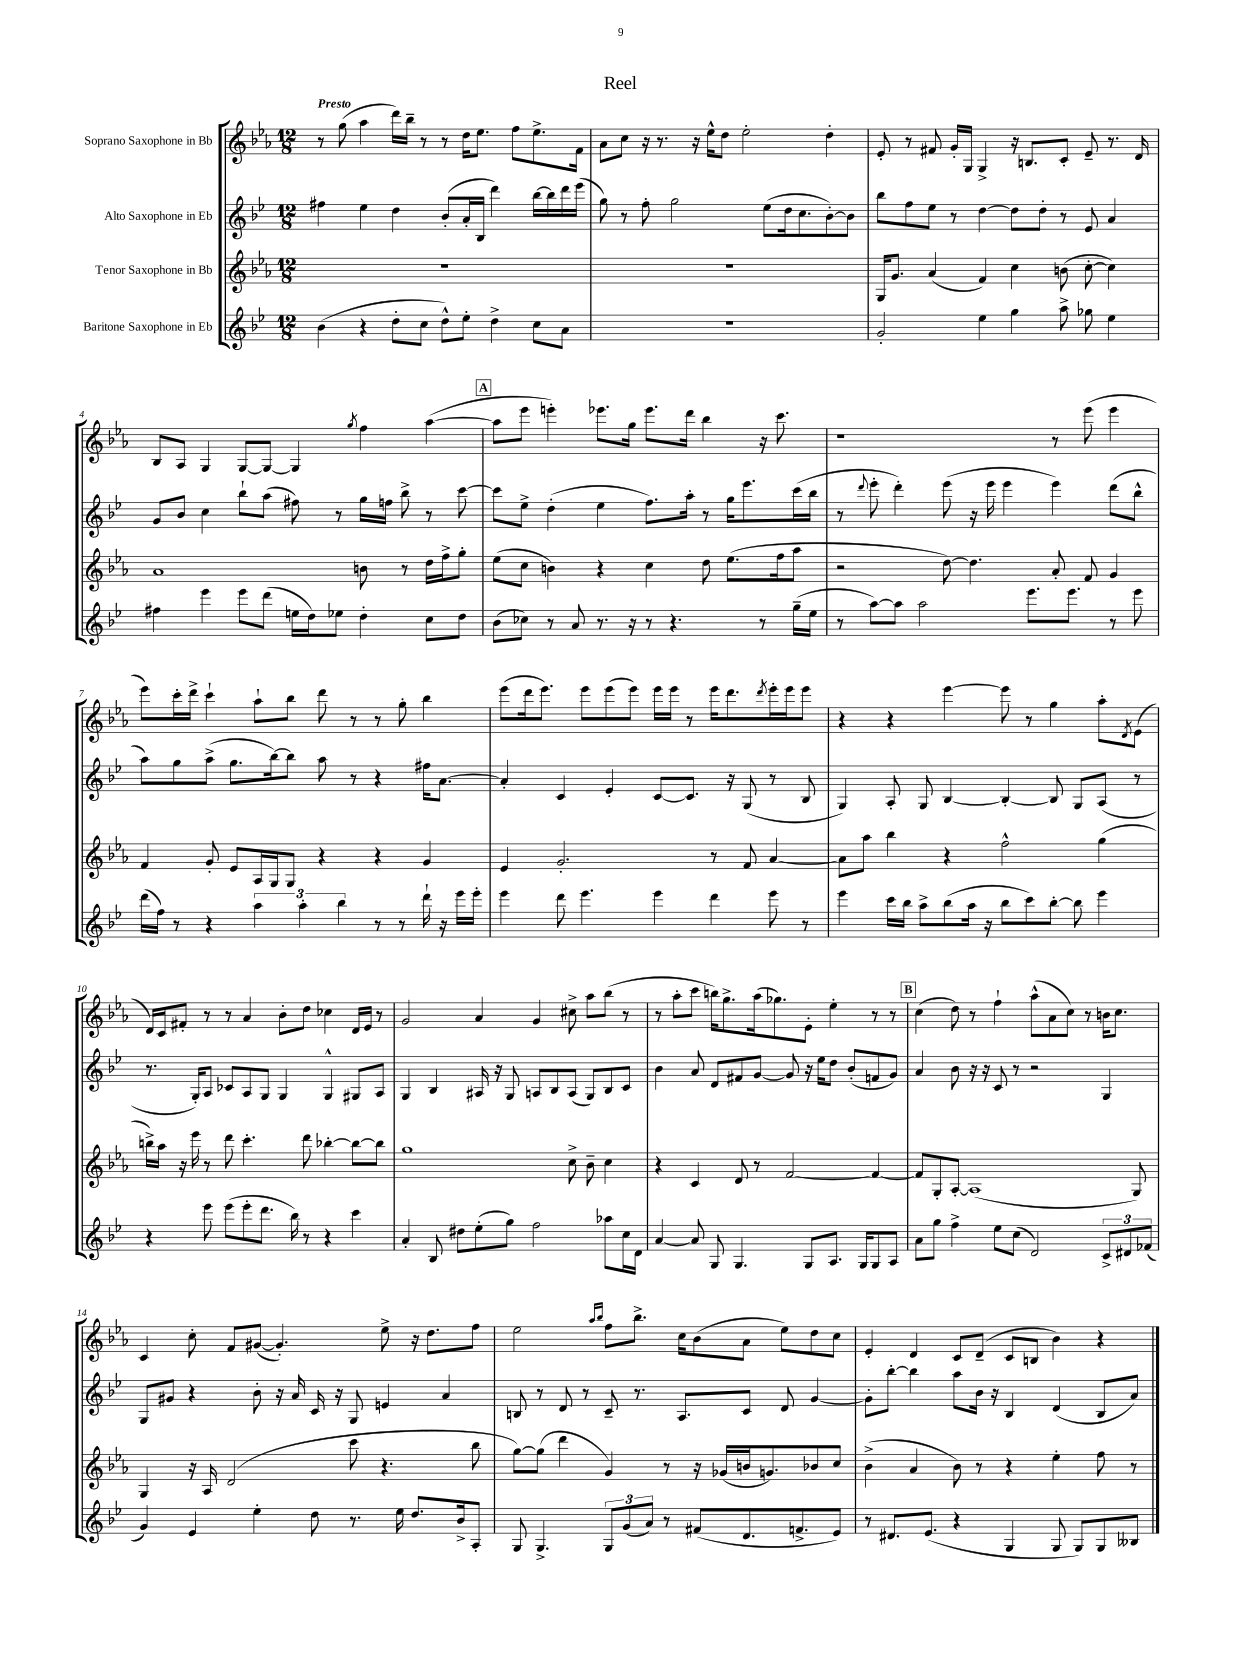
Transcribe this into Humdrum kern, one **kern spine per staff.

**kern	**kern	**kern	**kern
*staff4	*staff3	*staff2	*staff1
*clefG2	*clefG2	*clefG2	*clefG2
*k[b-e-]	*k[b-e-a-]	*k[b-e-]	*k[b-e-a-]
*M12/8	*M12/8	*M12/8	*M12/8
(4b-	1.r	4ff#	8r
.	.	.	(8gg
4r	.	4ee-	4aa-
8dd'	.	4dd	16ddd)
.	.	.	16bb-~
8cc	.	.	8r
8dd^^)	.	(8b-'	8r
8ee-'	.	16a'	16dd
.	.	16B-	8.ee-
4dd^	.	4ddd)	.
.	.	.	8ff
8cc	.	[16bb-	8.ee-^
.	.	16bb-]	.
8a	.	16ddd	.
.	.	(16eee-	16f
=	=	=	=
1.r	1.r	8gg)	8a-
.	.	8r	8cc
.	.	8ff'	16r
.	.	.	8.r
.	.	2gg	.
.	.	.	16r
.	.	.	16ee-^^
.	.	.	8dd
.	.	.	2ee-'
.	.	(8ee-	.
.	.	16dd	.
.	.	8.cc	.
.	.	[8b-')	4dd'
.	.	8b-]	.
=	=	=	=
2g'	16G	8bb-	8e-'
.	8.g	.	.
.	.	8ff	8r
.	(4a-	8ee-	8f#
.	.	8r	16g'
.	.	.	16G
4ee-	4f)	[4dd	4G^
4gg	4cc	8dd]	16r
.	.	.	8.B
.	.	8dd'	.
8aa^	(8b	8r	8c'
8gg-	[8cc'	8e-	8e-~
4ee-	4cc])	4a	8.r
.	.	.	16d
=	=	=	=
4ff#	1a-	8g	8B-
.	.	8b-	8A-
4eee-	.	4cc	4G
8eee-	.	8bb-`	[8G
(8ddd	.	(8aa	8G_
16ee	.	8ff#)	4G]
16dd)	.	.	.
8ee-	.	8r	.
.	.	.	8qgg
4dd'	8b	16gg	4ff
.	.	16ff	.
.	8r	8bb-^	.
8cc	16dd	8r	([4aa-
.	16ff^	.	.
8dd	8gg'	[8ccc	.
=	=	=	=
(8b-	(8ee-	8ccc]	8aa-]
8cc-)	8cc	8ee-^	8eee-
8r	4b)	(4dd'	4eee')
8a	.	.	.
8.r	4r	4ee-	8.eee-
16r	.	.	16gg
8r	4cc	8.ff)	8.eee-
4.r	.	.	.
.	.	16aa'	16ddd
.	8dd	8r	4bb-
.	(8.ee-	16gg	.
.	.	8.eee-	.
8r	.	.	16r
.	16ff	.	8.ccc
(16gg~	8aa-	(16ccc	.
16ee-	.	16bb-	.
=	=	=	=
8r	2r	8r	1r
.	.	8qqddd	.
[8aa)	.	8eee-'	.
8aa]	.	4ddd')	.
2aa	.	.	.
.	[8dd)	(8eee-	.
.	4.dd]	16r	.
.	.	16eee-	.
.	.	4eee-	.
8.eee-	.	.	.
.	8a-'	4eee-)	8r
8.eee-	.	.	.
.	8f	.	(8eee-
8r	4g	(8ddd	4eee-
8eee-	.	8bb-^^	.
=	=	=	=
(16ddd	4f	8aa)	8eee-)
16ff)	.	.	.
8r	.	8gg	16ccc'
.	.	.	16ddd^
4r	8g'	(8aa^	4ccc`
.	8e-	8.gg	.
6aa	16A-	.	8aa-`
.	16G	[16bb-)	.
.	8G	8bb-]	8bb-
6aa'	.	.	.
.	4r	8aa	8ddd
6bb-	.	.	.
.	.	8r	8r
8r	4r	4r	8r
8r	.	.	8gg'
16ddd`	4g	16ff#	4bb-
16r	.	[8.a	.
16eee-	.	.	.
16eee-'	.	.	.
=	=	=	=
4eee-	4e-	4a']	(8eee-
.	.	.	16ddd
.	.	.	8.eee-)
8ddd	2.g'	4c	.
4.eee-	.	.	8eee-
.	.	4e-'	(8eee-
.	.	.	8eee-)
4eee-	.	[8c	16eee-
.	.	.	16eee-
.	.	8.c]	8r
4ddd	8r	.	16eee-
.	.	16r	8.ddd
.	8f	(8G	.
.	.	.	8qddd
8eee-	[4a-	8r	16eee-'
.	.	.	16eee-
8r	.	8B-	8eee-
=	=	=	=
4eee-	8a-]	4G)	4r
.	8aa-	.	.
16ccc	4bb-	8A'	4r
16bb-	.	.	.
8aa^	.	8G	.
(8bb-	4r	[4B-	[4eee-
16aa	.	.	.
16r	.	.	.
8bb-	2ff^^	4B-'_	8eee-]
8ccc)	.	.	8r
[8bb-'	.	8B-]	4gg
8bb-]	.	8G	.
4eee-	(4gg	(8A	8aa-'
.	.	.	8qd
.	.	8r	(8e-
=	=	=	=
4r	16bb^)	8.r	16d)
.	16aa-	.	16c
.	16r	.	8f#'
.	16eee-	16G')	.
8eee-	8r	8A	8r
(8eee-	8ddd	8c-	8r
8eee-'	4.ccc'	8A	4a-
8.ddd	.	8G	.
.	.	4G	8b-'
16bb-)	.	.	.
8r	8ddd	.	8dd
4r	[4bb-'	4G^^	4cc-
4ccc	8bb-_	8G#	16d
.	.	.	16e-
.	8bb-]	8A	8r
=	=	=	=
4a'	1gg	4G	2g
8B-	.	4B-	.
8dd#	.	.	.
(8ee-'	.	16A#	4a-
.	.	16r	.
8gg)	.	8G	.
2ff	.	8A	4g
.	.	8B-	.
.	8cc^	(8A	8cc#^
.	8b-~	8G)	8aa-
8aa-	4cc	8B-	(8bb-
16cc	.	8c	8r
16d	.	.	.
=	=	=	=
[4a	4r	4b-	8r
.	.	.	8aa-'
8a]	4c	8a	8ccc
8G	.	8d	16bb)
.	.	.	8.gg^
4.G	8d	8f#	.
.	8r	[8g	(16aa-
.	.	.	8.gg-)
.	[2f	8g]	.
8G	.	16r	8e-'
.	.	16ee-	.
8.A	.	8dd	4ee-'
.	.	(8b-'	.
16G	.	.	.
8G	4f_	8f	8r
8A	.	8g)	8r
=	=	=	=
8a	8f]	4a	(4cc
8gg	8G'	.	.
4ff^	[8A-'	8b-	8dd)
.	(1A-]	16r	8r
.	.	16r	.
8ee-	.	8c	4ff`
(8cc	.	8r	.
2d)	.	2r	(8aa-^^
.	.	.	8a-
.	.	.	8cc)
.	.	.	8r
12c^	.	4G	16b
.	.	.	8.cc
12d#	.	.	.
.	8G)	.	.
(12f-	.	.	.
=	=	=	=
4g)	4G	8G	4c
.	.	8g#	.
4e-	16r	4r	8cc'
.	16A-	.	.
.	(2d	.	8f
4ee-'	.	8b-'	([8g#
.	.	16r	4.g#'])
.	.	16a	.
8dd	.	16c	.
.	.	16r	.
8.r	8ccc	8G	.
.	4.r	4e	8ee-^
16ee-	.	.	.
8.dd	.	.	16r
.	.	.	8.dd
.	.	4a	.
16b-^	.	.	.
8A'	8bb-	.	8ff
=	=	=	=
8G	[8gg)	8B	2ee-
4.G^	(8gg]	8r	.
.	4ddd	8d	.
.	.	8r	.
.	.	.	16qqaa-
.	.	.	16qqbb-
12G	4g)	8c~	8ff
(12g	.	.	.
.	.	8.r	8.bb-^
12a)	.	.	.
8r	8r	.	.
.	.	8.A	16cc
(8f#	16r	.	(8b-
.	(16g-	.	.
8.d	16b	8c	8a-
.	8.g)	.	.
.	.	8d	8ee-)
8.f^	.	.	.
.	8b-	[4g	8dd
8e-)	8cc	.	8cc
=	=	=	=
8r	(4b-^	8g']	4e-'
8.d#	.	[8bb-'	.
.	4a-	4bb-]	4d
(8.e-	.	.	.
4r	8b-)	8aa	8c
.	8r	16b-	(8d~
.	.	16r	.
4G	4r	4B-	8c
.	.	.	8B
8G	4ee-'	(4d	4b-)
8G)	.	.	.
8G	8ff	8B-	4r
8B--	8r	8a)	.
==	==	==	==
*-	*-	*-	*-
